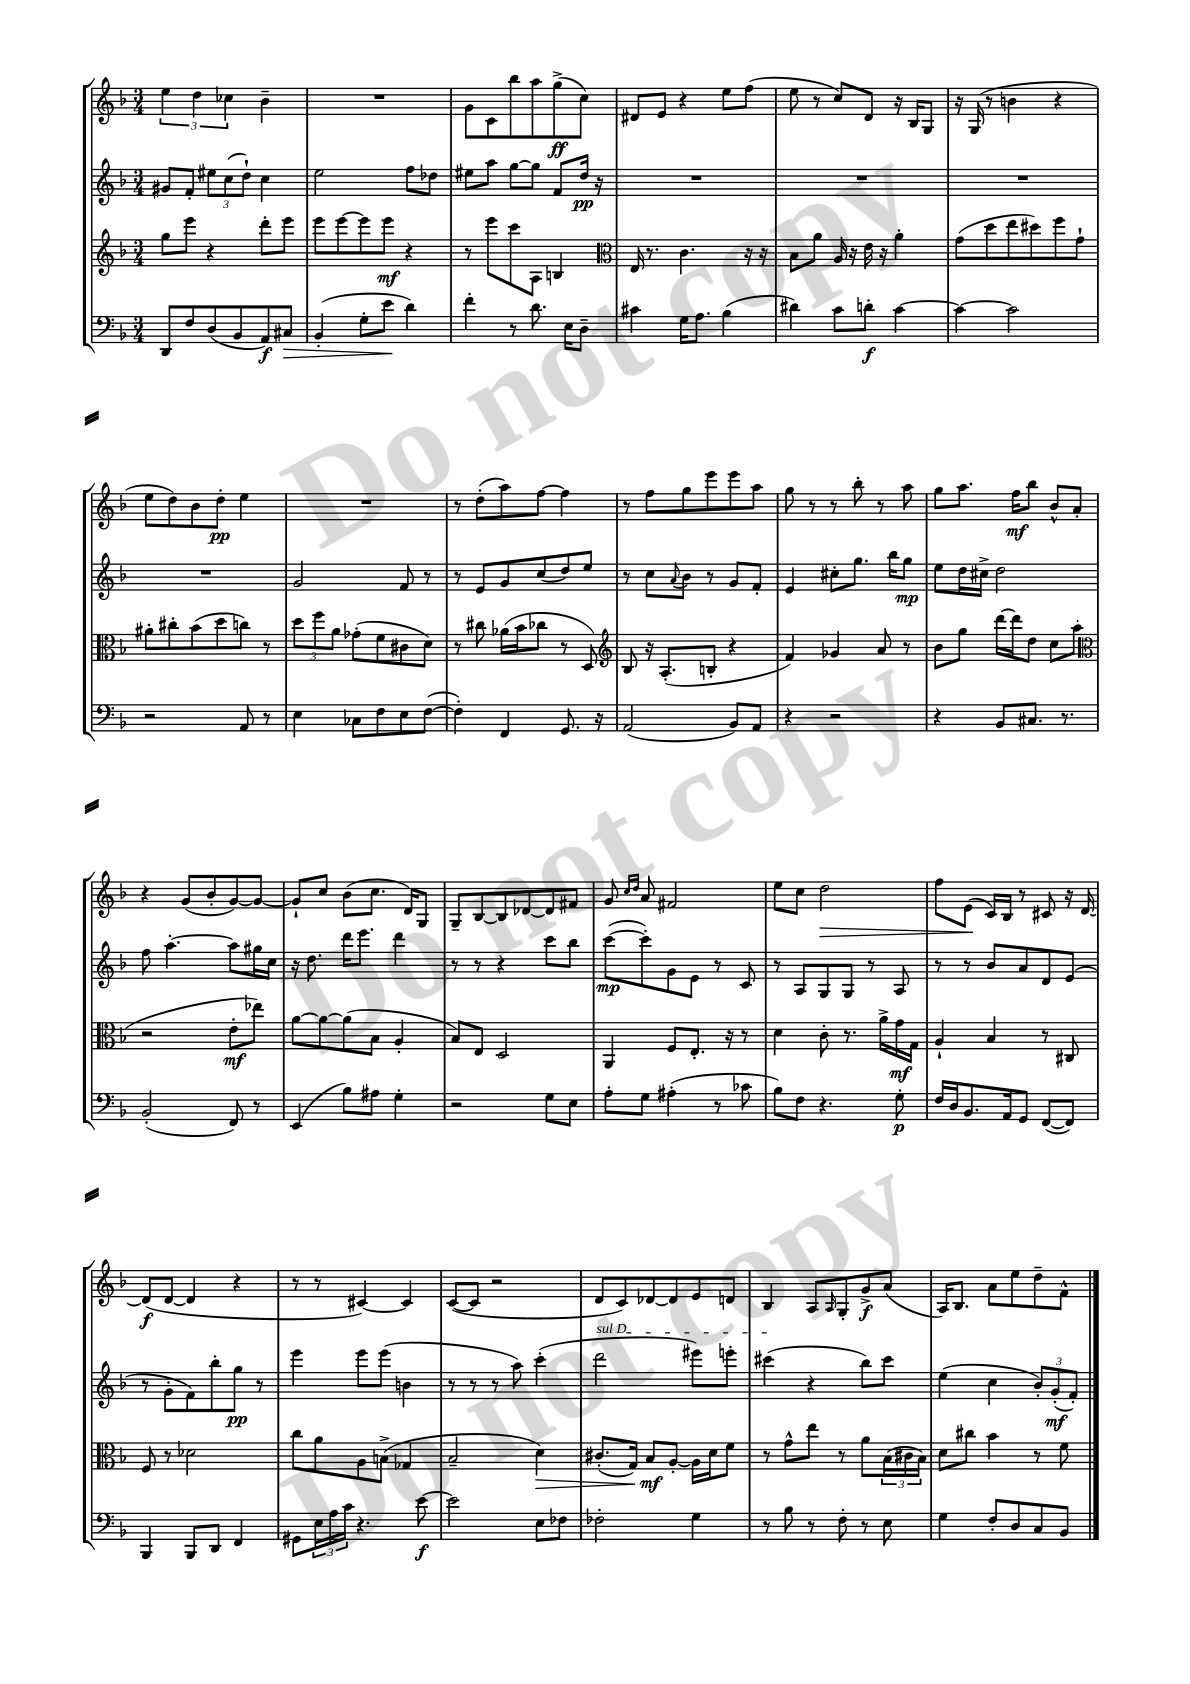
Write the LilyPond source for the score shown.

<<
\new StaffGroup <<
\new Staff = "s0" {
    \clef treble \key f \major \numericTimeSignature \time 3/4
    \tuplet 3/2 { e''4 d''4 ces''4 } bes'4-- |
    R2. |
    g'8 c'8 bes''8 a''8 g''8->\ff( c''8) |
    dis'8 e'8 r4 e''8 f''8( |
    e''8 r8 c''8) d'8 r16 bes16 g8 |
    r16 g16( r8 b'4 r4 |
    e''8 d''8) bes'8 d''8-.\pp e''4 |
    R2. |
    r8 d''8-.( a''8) f''8~ f''4 |
    r8 f''8 g''8 e'''8 e'''8 a''8 |
    g''8 r8 r8 bes''8-. r8 a''8 |
    g''8 a''8. f''16\mf bes''8 bes'8-^ a'8-. |
    r4 g'8( bes'8-. g'8~) g'8~ |
    g'8-! c''8 bes'8( c''8. d'16) g8 |
    g8-- bes8~ bes8 des'8~ des'8 fis'8 |
    g'8 \grace { c''16 d''16 } a'8 fis'2 |
    e''8 c''8 d''2\> |
    f''8 e'8\!( c'16) bes16 r8 cis'8 r16 d'16~ |
    d'8\f( d'8~ d'4 r4 |
    r8 r8 cis'4~) cis'4 |
    c'8~( c'8 r2 |
    d'8 c'8) des'8~ des'8 e'8 d'8 |
    bes4 a8 \grace { a16 } g8-. g'8->\f a'8( |
    a16) bes8. a'8 e''8 d''8-- f'8-^ \bar "|." |
}
\new Staff = "s1" {
    \clef treble \key f \major \numericTimeSignature \time 3/4
    gis'8 f'8-. \tuplet 3/2 { eis''8 c''8( d''8-!) } c''4 |
    e''2 f''8 des''8 |
    eis''8 a''8 g''8~ g''8 f'8 d''16\pp r16 |
    R2. |
    R2. |
    R2. |
    R2. |
    g'2 f'8 r8 |
    r8 e'8 g'8 c''8( d''8) e''8 |
    r8 c''8 \appoggiatura { a'8 } bes'8 r8 g'8 f'8-. |
    e'4 cis''8-. g''8. bes''16 g''8\mp |
    e''8 d''16 cis''16-> d''2 |
    f''8 a''4.~-. a''8 gis''16 c''16 |
    r16 d''8. d'''16 e'''8. d'''4 |
    r8 r8 r4 c'''8 bes''8 |
    c'''8~\mp( c'''8-.) g'8 e'8 r8 c'8 |
    r8 a8 g8 g8 r8 a8 |
    r8 r8 bes'8 a'8 d'8 e'8( |
    r8 g'8-. f'8) bes''8-. g''8\pp r8 |
    e'''4 e'''8 e'''8( b'4 |
    r8 r8 r8 a''8) c'''4-.( |
    \once \override TextSpanner.bound-details.left.text = \markup { \italic "sul D" } d'''2\startTextSpan eis'''8) e'''8-. |
    cis'''4\stopTextSpan( r4 bes''8) cis'''8 |
    e''4( c''4 \tuplet 3/2 { bes'8-.) g'8-.\mf( f'8-.) } \bar "|." |
}
\new Staff = "s2" {
    \clef treble \key f \major \numericTimeSignature \time 3/4
    g''8 e'''8 r4 d'''8-. e'''8 |
    e'''8 e'''8~ e'''8 e'''8\mf r4 |
    r8 e'''8 c'''8 a8 b4 |
    \clef alto e16 r8. c'4. r16 r16 |
    bes8 a'8 a16 r16 e'16 r16 a'4-. |
    g'8( d''8 e''8 dis''8) f''8 g'8-! |
    ais'8-. cis''8-. bes'8( d''8 c''8) r8 |
    \tuplet 3/2 { d''8 f''8 a'8 } ges'8-.( f'8 cis'8 d'8) |
    r8 cis''8 aes'16( bes'16 ces''8 r8 d8) |
    \clef treble bes8 r16 a8.-.( b8-. r4 |
    f'4) ges'4 a'8 r8 |
    bes'8 g''8 d'''16~ d'''16 d''8 c''8 a''8( |
    \clef alto r2 e'8-.\mf ees''8) |
    a'8~ a'8~ a'8( bes8 a4-. |
    bes8) e8 d2 |
    a,4 f8 e8.-. r16 r8 |
    d'4 c'8-. r8. a'16-> g'16\mf g16 |
    a4-! bes4 r8 cis8 |
    f8 r8 des'2 |
    c''8 a'8 a8 b8->( ges4 |
    bes2-- d'4\>) |
    cis'8.-.( g16) bes8\mf\! a8~-. a16 d'16 f'8 |
    r8 g'8-^ e''8 r8 a'8 \tuplet 3/2 { bes16( cis'16 bes16) } |
    d'8 cis''8 bes'4 r8 f'8 \bar "|." |
}
\new Staff = "s3" {
    \clef bass \key f \major \numericTimeSignature \time 3/4
    d,8 f8 d8( bes,8 a,8\f) cis8\> |
    bes,4-.( g8-. e'8\! d'4) |
    f'4-. r8 d'8. e16 d8-- |
    cis'4 g16 a8. bes4( |
    dis'4) c'8 d'8-.\f c'4~ |
    c'4~ c'2 |
    r2 a,8 r8 |
    e4 ces8 f8 e8 f8~( |
    f4-.) f,4 g,8. r16 |
    a,2( bes,8) a,8 |
    r4 r2 |
    r4 bes,8 cis8. r8. |
    bes,2-.( f,8) r8 |
    e,4( bes8) ais8 g4-. |
    r2 g8 e8 |
    a8-. g8 ais4-.( r8 ces'8 |
    bes8) f8 r4. g8-.\p |
    f16 d16 bes,8. a,16 g,8 f,8~( f,8) |
    bes,,4 bes,,8 d,8 f,4 |
    gis,8 \tuplet 3/2 { e16 a16 c'16 } r4. e'8~\f |
    e'2 e8 fes8 |
    fes2-. g4 |
    r8 bes8 r8 f8-. r8 e8 |
    g4 f8-. d8 c8 bes,8 \bar "|." |
}
>>
>>
\layout { \context { \Score \remove "Bar_number_engraver" } }
